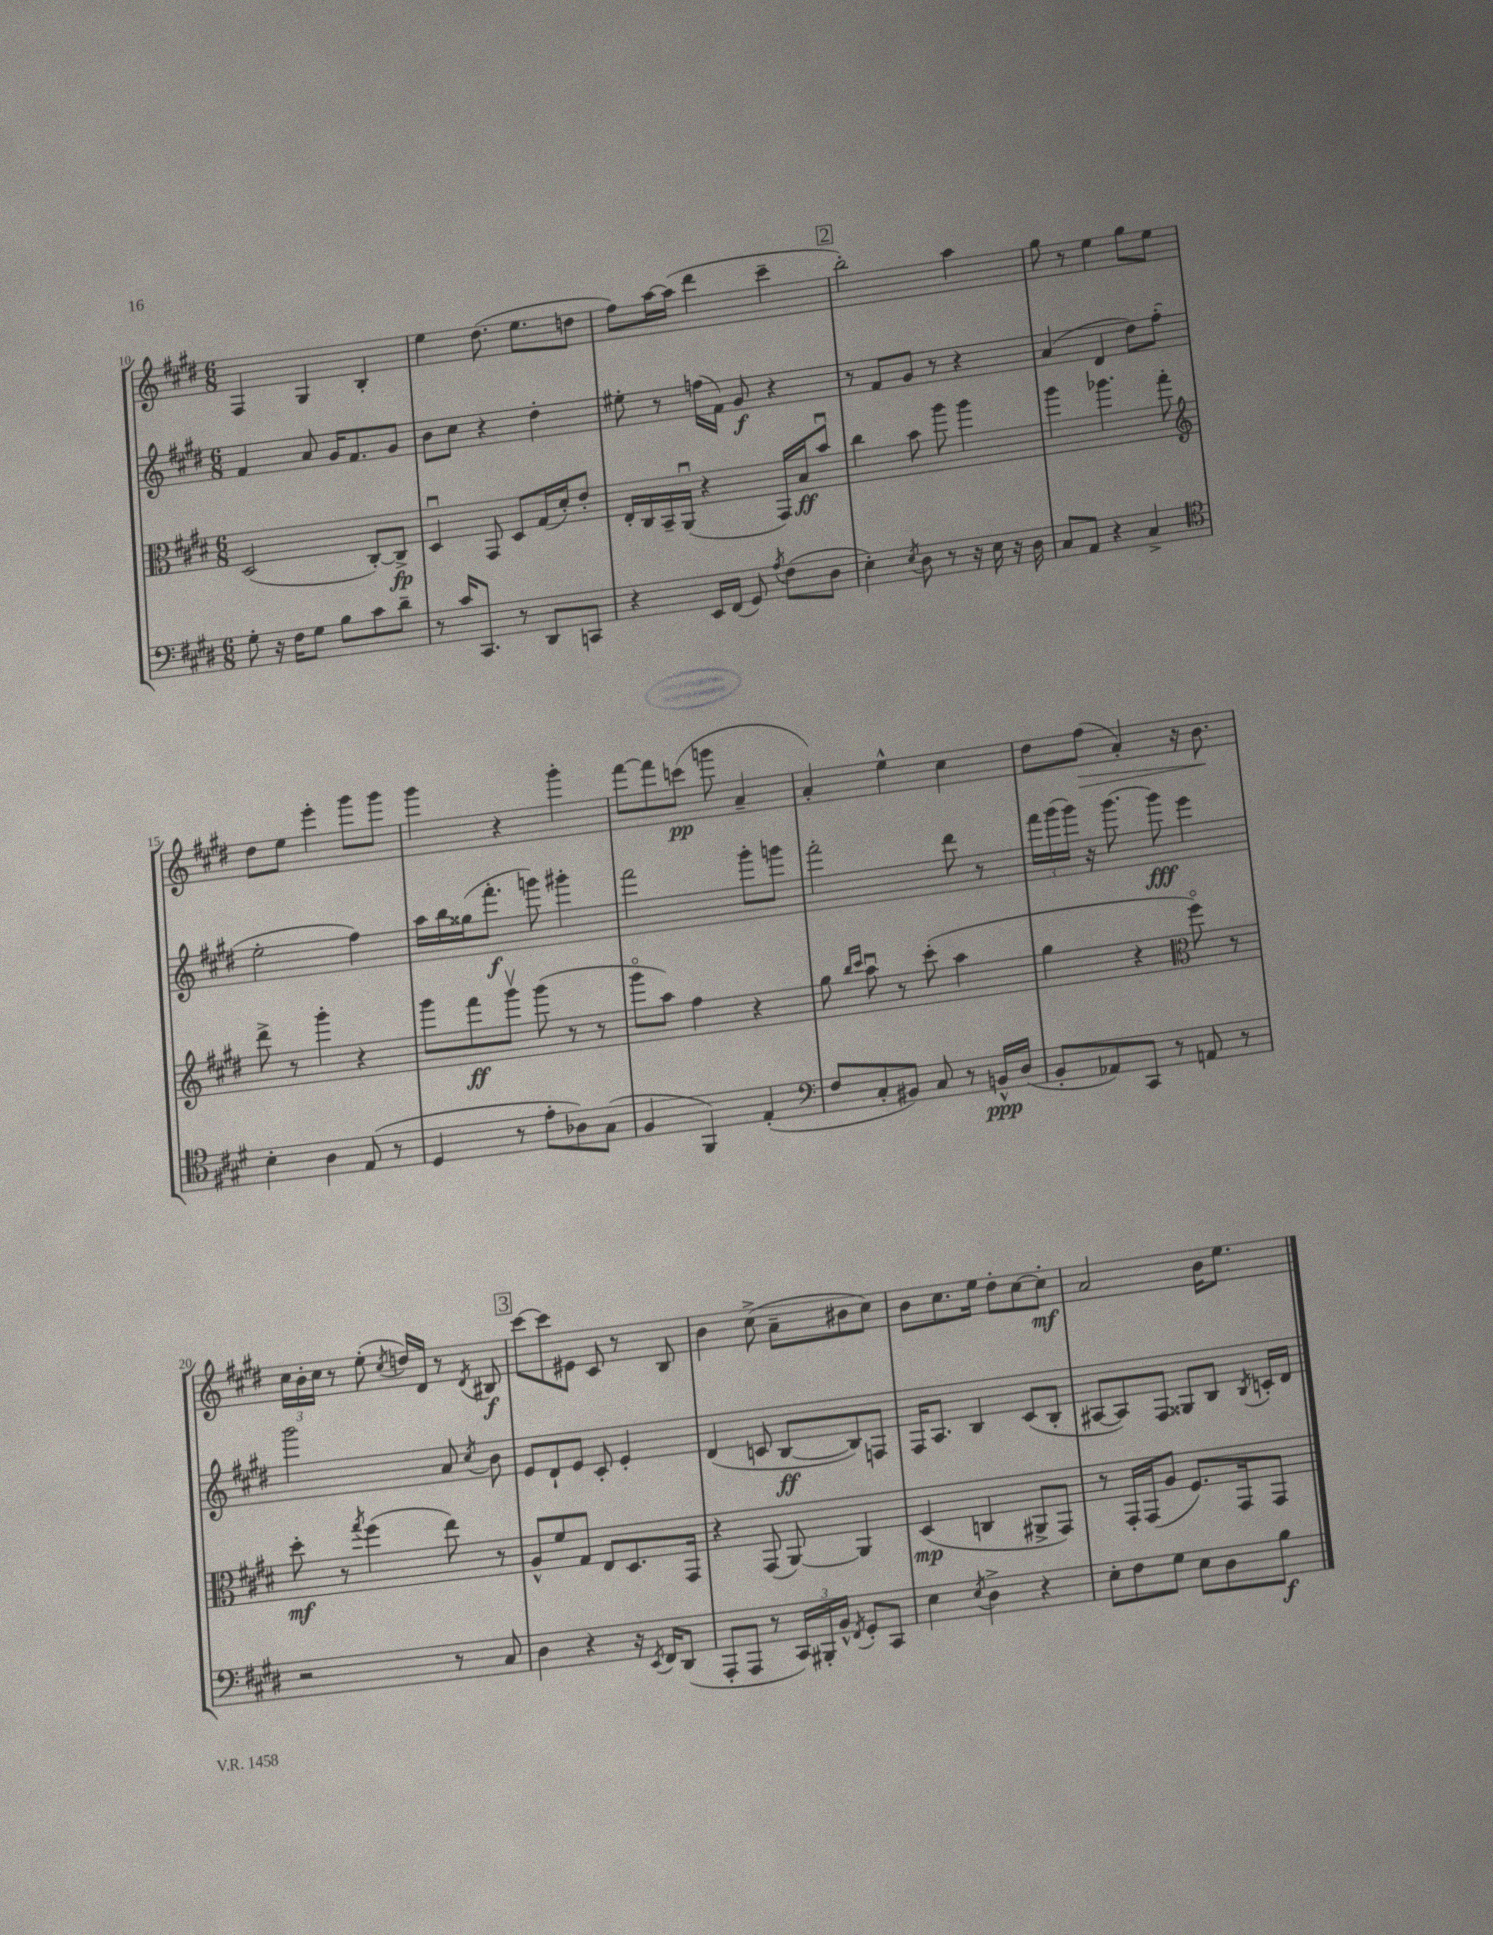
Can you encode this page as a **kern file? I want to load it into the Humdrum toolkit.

**kern	**kern	**kern	**kern
*staff4	*staff3	*staff2	*staff1
*clefF4	*clefC3	*clefG2	*clefG2
*k[f#c#g#d#]	*k[f#c#g#d#]	*k[f#c#g#d#]	*k[f#c#g#d#]
*M6/8	*M6/8	*M6/8	*M6/8
8G#'	(2D#	4f#	4F#
16r	.	.	.
16F#	.	.	.
8G#	.	8a	4G#
8B	.	16g#	.
.	.	8.f#	.
8c#	[8C#')	.	4B'
8d#~	8C#^]	8g#	.
=	=	=	=
8r	4D#u	8b	4ee
16c#	.	8cc#	.
8.CC#	.	.	.
.	8GG#	4r	(8.dd#
8r	8D#	.	.
.	.	.	8.ee
8DD#	(16G#	4dd#'	.
.	16d#')	.	.
8CC	8e'	.	8dd
=	=	=	=
4r	16E'	8ee#'	8ff#)
.	16C#	.	.
.	16BB~	8r	[16aa
.	(16AAu	.	(16aa]
16EE	4r	(16ff	4ddd#
(16FF#	.	16f#)	.
8GG#)	.	8g#	.
8qA	.	.	.
(8F#	16GG#)	4r	4ccc#~
.	16B	.	.
8D#	8bu	.	.
=	=	=	=
4E')	4cc#	8r	2bb')
.	.	8f#	.
8qE	.	.	.
8D#	8b	8g#	.
8r	8aa	8r	.
16r	4aa	4r	4aa
16E	.	.	.
16r	.	.	.
16D#	.	.	.
=	=	=	=
8C#	4aa	(4a	8gg#
8AA	.	.	8r
4r	4.aa-	4d#	4ee
4C#^	.	8dd#)	8gg#
.	8gg#'	(8ff#'	8ee
=	=	=	=
*clefC4	*clefG2	*	*
4B'	8ddd#^	2ee'	8dd#
.	8r	.	8ee
4A	4ggg#'	.	4eee'
(8E	4r	4ff#)	8ggg#
8r	.	.	8ggg#
=	=	=	=
4D#	8ggg#	16aa	4ggg#
.	.	16bb	.
.	8fff#	(16gg##	.
.	.	8.fff#'	.
8r	8ggg#v	.	4r
8e'	(8ggg#	8ggg)	.
8A-)	8r	4ggg#'	4ggg#'
(8G#	8r	.	.
=	=	=	=
4F#	8ggg#o	2fff#	[8fff#
.	8aa)	.	8fff#]
4FF#)	4ff#	.	(8ccc
.	.	.	8ggg
(4E'	4r	8ggg#'	4a~
.	.	8ggg	.
=	=	=	=
*clefF4	*	*	*
8F#	8gg#	2fff#'	4a')
.	16qqbb	.	.
.	16qqccc#	.	.
8C#'	8aau	.	.
8BB#)	8r	.	4ee^^
8C#	(8ccc#'	.	.
8r	4aa	8ddd#	4cc#
16BB^^	.	8r	.
(16D#	.	.	.
=	=	=	=
8BB'	4gg#	24fff#	8dd#
.	.	(24ggg#	.
.	.	24ggg#)	.
8AA-)	.	16r	(8ff#
.	.	[8.ggg#	.
8CC#	4r	.	4a')
8r	.	8ggg#]	.
*	*clefC3	*	*
8AA	8ff#o)	4eee	16r
.	.	.	8.b
8r	8r	.	.
=	=	=	=
2r	8dd#'	2ggg#	24cc#
.	.	.	24b'
.	.	.	24cc#
.	8r	.	8r
.	8qgg#	.	.
.	(4ff#	.	(8ee'
.	.	.	8qcc#
.	.	.	16dd)
.	.	.	16d#
8r	8ee)	8a	8r
.	.	8qcc#	8qd#
8C#	8r	8b	8B#
=	=	=	=
4D#	8A^^	8e	[8ccc#
.	8f#	8d#`	8ccc#]
4r	8G#	8e	8e#
.	8E	8c#'	8c#
16r	8.D#	4e'	8r
8qEE	.	.	.
16FF#	.	.	.
(8DD#	.	.	8B
.	16GG#	.	.
=	=	=	=
8AAA'	4r	(4d#	4b
8AAA	.	.	.
8r	(8GG#	8c	(8cc#^
24CC#)	[8AA)	[8B	8a~
24BBB#'	.	.	.
24BB^^	.	.	.
8qFF#	.	.	.
8GG#'	4AA]	8B])	8b#
8CC#	.	8F	8cc#)
=	=	=	=
4E	(4D#	16F#	8b
.	.	8.A	.
.	.	.	8.cc#
8qE	.	.	.
4D#^	4C	4B	.
.	.	.	16ee
.	.	.	8dd#'
4r	8AA#^	(8c#	[8cc#
.	8GG#)	8B'	8cc#']
=	=	=	=
8E'	8r	[8A#	2a
8F#	16GG#'	8A#])	.
.	(16GG#	.	.
8G#	8A	8F#	.
8E	8.F#)	8G##	.
8D#	.	8B	16b
.	16GG#	.	8.ee
.	.	8qB	.
8B	8GG#	16c'	.
.	.	16d#	.
==	==	==	==
*-	*-	*-	*-
